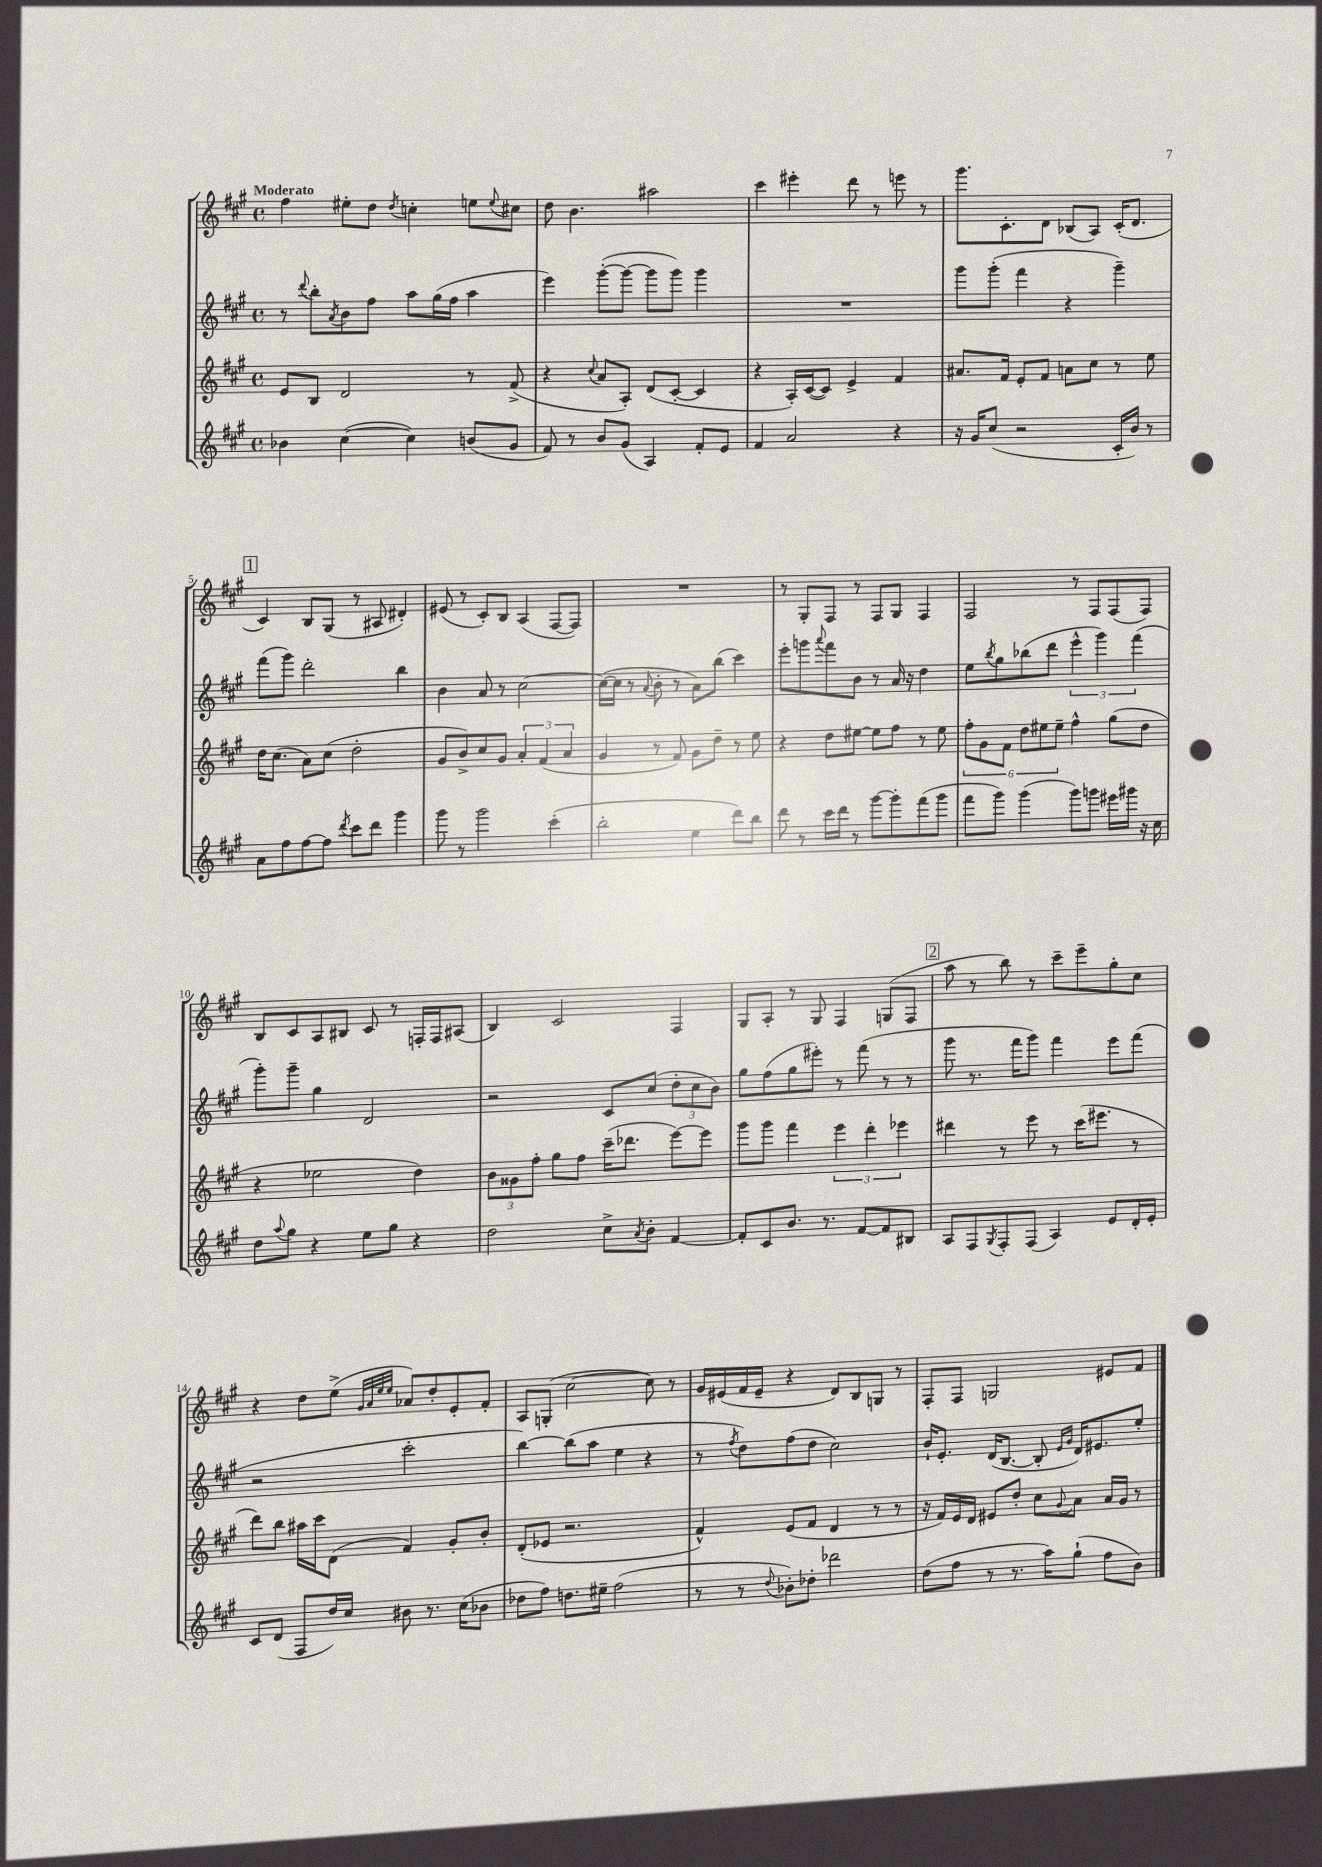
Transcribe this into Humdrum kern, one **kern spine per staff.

**kern	**kern	**kern	**kern
*staff4	*staff3	*staff2	*staff1
*clefG2	*clefG2	*clefG2	*clefG2
*k[f#c#g#]	*k[f#c#g#]	*k[f#c#g#]	*k[f#c#g#]
*M4/4	*M4/4	*M4/4	*M4/4
*met(c)	*met(c)	*met(c)	*met(c)
4b-	8e	8r	4ff#
.	.	8qqddd	.
.	8B	8bb'	.
.	.	8qa	.
([4cc#	2d	8b	8ee#'
.	.	8ff#	8dd
.	.	.	8qdd
4cc#])	.	8aa	4cc'
.	.	(16gg#	.
.	.	16ff#	.
(8b	8r	4aa	8ee
.	.	.	8qqee
8g#	(8f#^	.	8cc#
=	=	=	=
8f#)	4r	4eee)	8dd
8r	.	.	4.b
.	8qqcc#	.	.
8b	8a	([8ggg#'	.
(8g#	8A')	8ggg#_	.
4A)	(8d	8ggg#]	2aa#
.	[8c#'	8ggg#)	.
8f#'	4c#]	4ggg#	.
8e	.	.	.
=	=	=	=
4f#	4r	1r	4ccc#
2a	16A')	.	4eee#'
.	([16c#	.	.
.	8c#])	.	.
.	4e^	.	8ddd
.	.	.	8r
4r	4f#	.	8eee
.	.	.	8r
=	=	=	=
16r	8.a#	8ggg#	8.ggg#
16g#	.	.	.
(8cc#	.	(8ggg#'	.
.	16f#	.	8.c#'
2r	8e'	4fff#	.
.	8f#	.	8d
.	8a	4r	(8B-
.	8cc#	.	8A)
16c#'	8r	4ggg#~)	(16c#'
16b)	.	.	8.d
8r	8ee	.	.
=	=	=	=
8a	16dd	(8fff#	4c#)
.	(8.cc#	.	.
8ff#	.	8ggg#)	.
[8ff#	8a)	2ddd'	8B
8ff#]	(8cc#	.	(8G#
8qddd	.	.	.
8ccc#	2dd'	.	8r
8ddd	.	.	8A#
4ggg#	.	4bb	4d#')
=	=	=	=
8ggg#	8g#	4b	(8e#
8r	8b^)	.	8r
2ggg#	8cc#	8a	8c#')
.	8g#	8r	8B
.	6a'	[2cc#	(4A
.	(6f#	.	.
(4ccc#'	.	.	[8F#
.	6a	.	.
.	.	.	8F#])
=	=	=	=
2bb'	4g#	(16cc#_	1r
.	.	16cc#]	.
.	.	8r	.
.	.	8qqa	.
.	8r	8b'	.
.	8f#)	8r	.
4ee	8g#	8a)	.
.	8dd~	(8bb	.
8ddd)	8r	4ccc#)	.
8bb	8ee	.	.
=	=	=	=
8ddd	4r	8eee'	8r
8r	.	8ggg	8G#'
.	.	8qqaaa	.
16ccc#	8dd	8fff#	8F#
16ddd	.	.	.
8r	[8ee#	8b	8r
[8ggg#	8ee#]	8r	8F#
8ggg#']	8ff#	16a	8G#
.	.	16r	.
(8fff#	8r	4dd	4F#
8ggg#	8ee#	.	.
=	=	=	=
8fff#	12ff#'	8ee	2F#
.	12g#	.	.
.	.	8qbb	.
8ggg#)	.	8gg#	.
.	12f#	.	.
(4ggg#	12dd	(8bb-	.
.	12ee#	.	.
.	.	8ddd	.
.	12ee#~	.	.
8ggg#)	4ff#^^	6eee^^	8r
8ggg	.	.	8F#
.	.	6ggg#)	.
16eee#	(8gg#	.	(8F#
16ggg#	.	.	.
.	.	(6fff#	.
16r	8dd	.	8F#)
16cc#	.	.	.
=	=	=	=
8dd	4r	8ggg#')	8B
8qqaa	.	.	.
8gg#	.	8ggg#~	8c#
4r	2ee-	4gg#	8A
.	.	.	8B#
8ee	.	2d	8c#
8gg#	.	.	8r
4r	4dd)	.	16F'
.	.	.	16F
.	.	.	(8A#
=	=	=	=
2dd	12b	2r	4B)
.	12g##	.	.
.	12ff#'	.	.
.	8gg#	.	2c#
.	8ff#	.	.
8cc#^	(16ccc#~	8c#	.
.	8.ddd-	.	.
8qa	.	.	.
8b'	.	(8cc#	.
[4f#	[8eee)	12dd'	4F#
.	.	12cc#	.
.	8eee]	.	.
.	.	12b)	.
=	=	=	=
8f#']	8ggg#	8gg#	8G#
8c#	8ggg#	(8ff#	8A'
8.b	4fff#	8gg#	8r
.	.	8eee#')	8G#
8.r	.	.	.
.	6eee	8r	4F#
[8f#	.	(8fff#	.
.	6ddd'	.	.
8f#]	.	8r	(8G
.	6eee-	.	.
8B#	.	8r	8F#
=	=	=	=
8A	4ddd#	8ggg#	8aa
8F#	.	8.r	8r
8qG#	.	.	.
8F#'	8r	.	8bb)
.	.	16fff#	.
(8F#	8eee	8ggg#)	8r
4A)	8r	4fff#	8ccc#~
.	(16ccc#	.	8eee~
.	8.eee#	.	.
8e	.	8eee	8gg#'
16d'	8r	(8fff#	8cc#
16e'	.	.	.
=	=	=	=
8c#	8ddd)	2r	4r
(8d	8bb	.	.
8F#	16aa#	.	8dd
.	16ccc#	.	.
16dd)	(8d	.	(8ee^
16cc#	.	.	.
.	.	.	32qqg#
.	.	.	32qqa
.	.	.	32qqee
.	.	.	32qqee
8b#	4f#)	2ccc#'	8a-)
8.r	.	.	8dd'
.	8g#'	.	8e'
(16cc#	.	.	.
8b-	8b'	.	8f#'
=	=	=	=
8dd-	(8d'	[4bb)	8A
8ff#)	8e-	.	(8G'
8.dd	2.r	(8bb]	[2cc#
.	.	8aa	.
16ee#~	.	.	.
(2ff#	.	4ee	.
.	.	4r	8cc#])
.	.	.	8r
=	=	=	=
8r	4f#^^)	8r	16g#
.	.	.	(16e#
.	.	8qff#	.
8r	.	8dd)	16f#
.	.	.	16e#~
8qqdd	.	.	.
8b-')	(8e	(8ff#	4r
8dd-'	8f#	8dd	.
2ddd-	4d	2cc#)	8d)
.	.	.	8B
.	8r	.	8G
.	8r	.	8r
=	=	=	=
(8dd	16r	16b`	8F#'
.	16f#)	8.e'	.
8ff#	16e	.	8F#
.	16d	.	.
8r	8e#	(16d	2G
.	.	[8.B	.
8.r	8dd'	.	.
.	8cc#	8B']	.
16aa)	.	.	.
.	.	16qqe	.
.	8qqg#	16qqg#	.
(8gg#`	8a	16d)	.
.	.	8.e#	.
8ff#	16a	.	8e#
.	16g#	.	.
8b)	8r	8ee'	8f#
==	==	==	==
*-	*-	*-	*-
